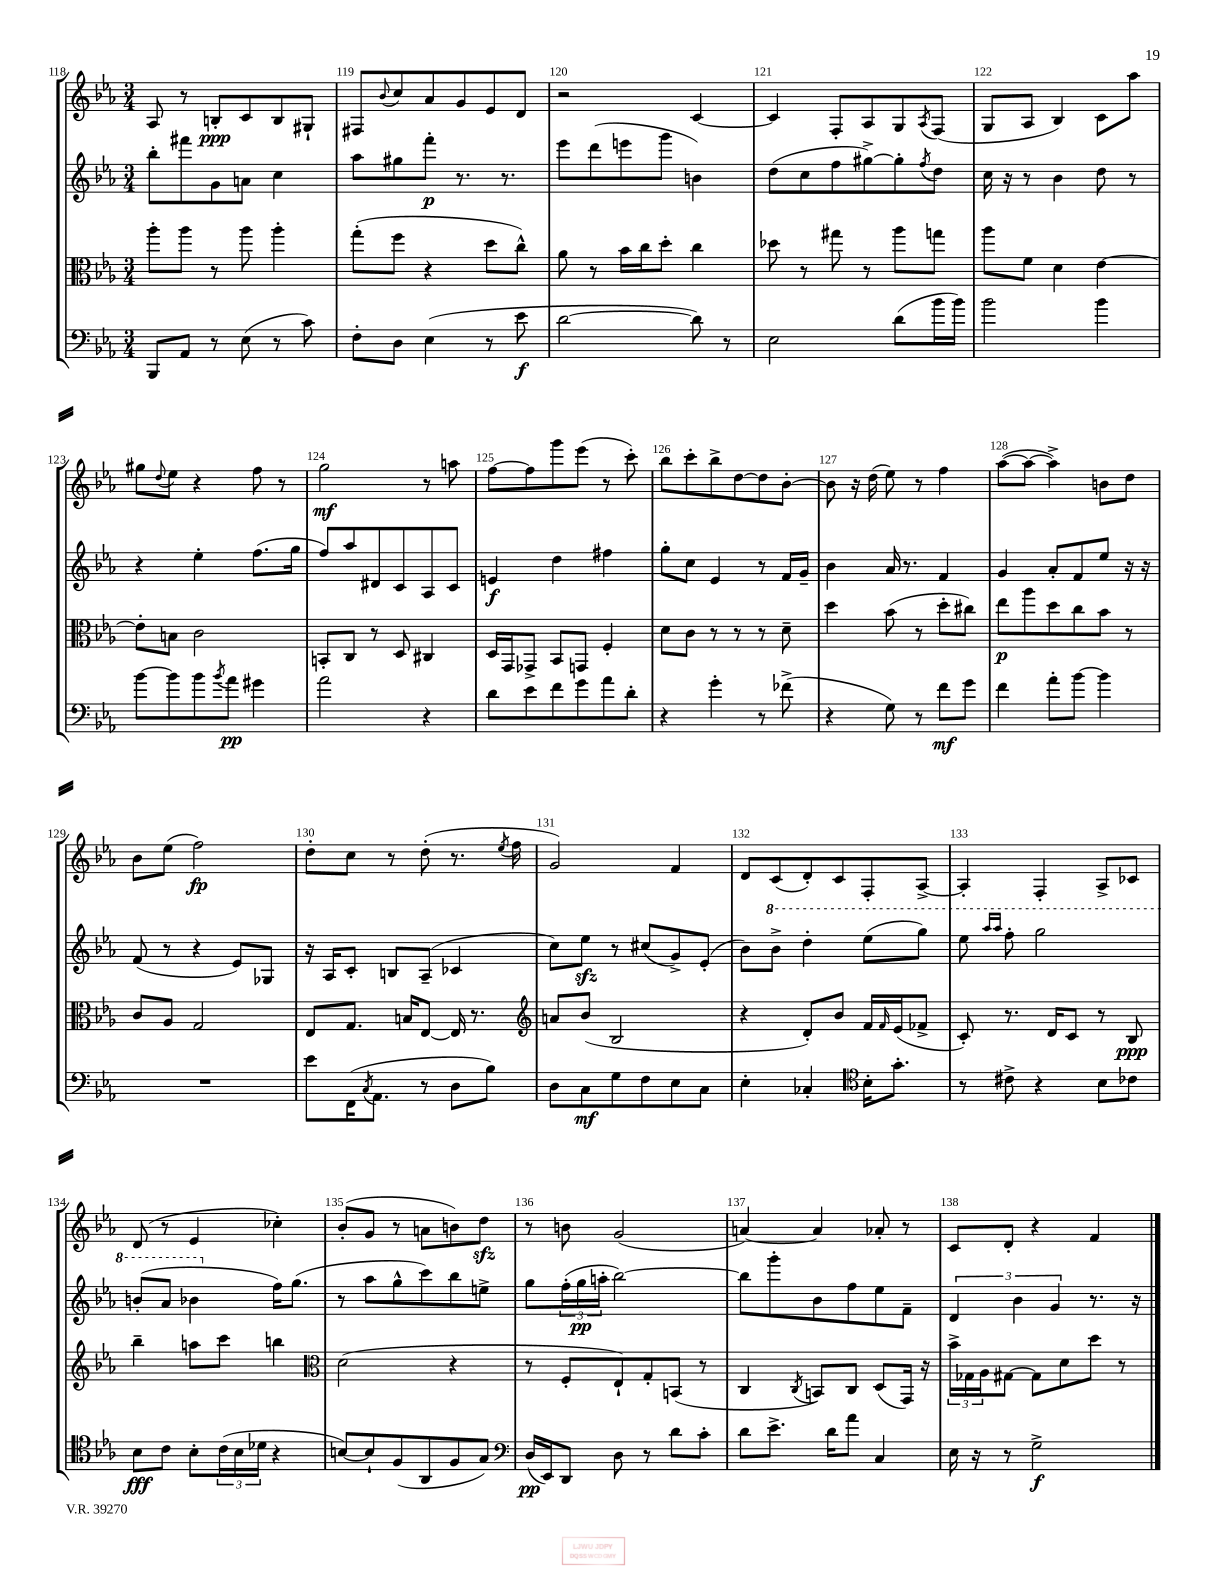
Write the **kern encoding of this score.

**kern	**dynam	**kern	**dynam	**kern	**dynam	**kern	**dynam
*part4	*part4	*part3	*part3	*part2	*part2	*part1	*part1
*staff4	*staff4	*staff3	*staff3	*staff2	*staff2	*staff1	*staff1
*clefF4	*	*clefC3	*	*clefG2	*	*clefG2	*
*k[b-e-a-]	*	*k[b-e-a-]	*	*k[b-e-a-]	*	*k[b-e-a-]	*
*M3/4	*	*M3/4	*	*M3/4	*	*M3/4	*
=118	=118	=118	=118	=118	=118	=118	=118
8BBB-/L	.	8aa-'\L	.	8bb-'\L	.	8A-/	.
8AA-/J	.	8aa-\J	.	8fff#X\	.	8r	.
8r	.	8r	.	8g\	.	8Bn'/L	ppp
(8E-\	.	8aa-\	.	8an\J	.	8c/	.
8r	.	4aa-'\	.	4cc\	.	8B/	.
8c\)	.	.	.	.	.	8G#X`/J	.
=119	=119	=119	=119	=119	=119	=119	=119
8F'\L	.	(8gg'\L	.	8aa-\L	.	8F#X/L	.
.	.	.	.	.	.	8qqb-/	.
8D\J	.	8ff\J	.	8gg#X\	.	8cc/	.
(4E-\	.	4r	.	8fff'\J	p	8a-/	.
.	.	.	.	8.r	.	8g/	.
8r	.	8dd\L	.	.	.	8e-/	.
.	.	.	.	8.r	.	.	.
8e-\	f	8cc^^\J)	.	.	.	8d/J	.
=120	=120	=120	=120	=120	=120	=120	=120
[2d\	.	8a-\	.	8eee-\L	.	2r	.
.	.	8r	.	(8ddd\	.	.	.
.	.	16b-\LL	.	8eeen\	.	.	.
.	.	16cc\J	.	.	.	.	.
.	.	8dd'\J	.	8ggg\J	.	.	.
8d\])	.	4cc\	.	4bn\)	.	[4c/	.
8r	.	.	.	.	.	.	.
=121	=121	=121	=121	=121	=121	=121	=121
2E-\	.	8dd-X\	.	(8dd\L	.	4c/]	.
.	.	8r	.	8cc\	.	.	.
.	.	8gg#X\	.	8ff\	.	8F'/L	.
.	.	8r	.	[8gg#X^\)	.	8A-/	.
(8d\L	.	8aa-\L	.	8gg#'\]	.	8G/	.
.	.	.	.	8qff/	.	8qA-/	.
16b-\L	.	8ggn\J	.	8dd\J	.	(8F/J	.
16b-\JJ)	.	.	.	.	.	.	.
=122	=122	=122	=122	=122	=122	=122	=122
2b-\	.	8aa-\L	.	16cc\	.	8G/L	.
.	.	.	.	16r	.	.	.
.	.	8f\J	.	8r	.	8A-/J	.
.	.	4d\	.	4b-\	.	4B-/)	.
4b-\	.	[4e-\	.	8dd\	.	8c\L	.
.	.	.	.	8r	.	8aa-\J	.
!!LO:LB:g=z
=123	=123	=123	=123	=123	=123	=123	=123
[8b-\L	.	8e-'\L]	.	4r	.	8gg#X\L	.
.	.	.	.	.	.	8qqdd/	.
8b-\]	.	8Bn\J	.	.	.	8ee-\J	.
8b-\	.	2c\	.	4ee-'\	.	4r	.
8qb-/	.	.	.	.	.	.	.
8a-\J	pp	.	.	.	.	.	.
4g#X\	.	.	.	(8.ff\L	.	8ff\	.
.	.	.	.	.	.	8r	.
.	.	.	.	16gg\Jk	.	.	.
=124	=124	=124	=124	=124	=124	=124	=124
2a-\	.	8BBn'/L	.	8ff/L)	.	2gg\	mf
.	.	8C/J	.	8aa-/	.	.	.
.	.	8r	.	8d#X/	.	.	.
.	.	8D/	.	8c/	.	.	.
4r	.	4C#X/	.	8A-/	.	8r	.
.	.	.	.	8c/J	.	8aan\	.
=125	=125	=125	=125	=125	=125	=125	=125
8d\L	.	16D/LL	.	4en/	f	[8ff\L	.
.	.	16GG/J	.	.	.	.	.
8e-\	.	8GG-X^/J	.	.	.	8ff\]	.
8f\	.	8BB-/L	.	4dd\	.	8ggg\	.
8g\	.	8GGn/J	.	.	.	(8eee-\J	.
8a-\	.	4F'/	.	4ff#X\	.	8r	.
8d'\J	.	.	.	.	.	8ccc'\)	.
=126	=126	=126	=126	=126	=126	=126	=126
4r	.	8d\L	.	8gg'\L	.	8bb-\L	.
.	.	8c\J	.	8cc\J	.	8ccc'\	.
4g'\	.	8r	.	4e-/	.	8bb-^\	.
.	.	8r	.	.	.	[8dd\	.
8r	.	8r	.	8r	.	8dd\]	.
(8f-X^\	.	8d~\	.	16f/LL	.	[8b-'\J	.
.	.	.	.	16g~/JJ	.	.	.
=127	=127	=127	=127	=127	=127	=127	=127
4r	.	4dd\	.	4b-\	.	8b-\]	.
.	.	.	.	.	.	16r	.
.	.	.	.	.	.	(16dd\	.
8G\)	.	(8b-\	.	16a-/	.	8ee-\)	.
.	.	.	.	8.r	.	.	.
8r	.	8r	.	.	.	8r	.
8f\L	mf	8dd'\L	.	4f/	.	4ff\	.
8g\J	.	8cc#X\J)	.	.	.	.	.
=128	=128	=128	=128	=128	=128	=128	=128
4f\	.	8ee-\L	p	4g/	.	([8aa-\L	.
.	.	8aa-\	.	.	.	8aa-\J_	.
8a-'\L	.	8dd\	.	8a-'/L	.	4aa-^\])	.
[8b-\J	.	8cc\	.	8f/	.	.	.
4b-\]	.	8b-\J	.	8ee-/J	.	8bn\L	.
.	.	8r	.	16r	.	8dd\J	.
.	.	.	.	16r	.	.	.
!!LO:LB:g=z
=129	=129	=129	=129	=129	=129	=129	=129
2.r	.	8c/L	.	(8f/	.	8b-\L	.
.	.	8A-/J	.	8r	.	(8ee-\J	.
.	.	2G/	.	4r	.	2ff\)	fp
.	.	.	.	8e-/L)	.	.	.
.	.	.	.	8G-X/J	.	.	.
=130	=130	=130	=130	=130	=130	=130	=130
8e-\L	.	8E-/L	.	16r	.	8dd'\L	.
.	.	.	.	16A-/KL	.	.	.
(16FF\K	.	8.G/J	.	8c'/J	.	8cc\J	.
8qC/	.	.	.	.	.	.	.
8.AA-\J	.	.	.	.	.	.	.
.	.	.	.	8Bn/L	.	8r	.
.	.	16Bn/KL	.	.	.	.	.
8r	.	[8E-/J	.	(8A-~/J	.	(8dd'\	.
8D\L	.	16E-/]	.	4c-X/	.	8.r	.
.	.	8.r	.	.	.	.	.
8B-\J)	.	.	.	.	.	.	.
.	.	.	.	.	.	8qee-/	.
.	.	.	.	.	.	16ff\	.
=131	=131	=131	=131	=131	=131	=131	=131
*	*	*clefG2	*	*	*	*	*
8D\L	.	8an/L	.	8cc\L)	.	2g/)	.
8C\	mf	(8b-/J	.	8ee-zz\J	.	.	.
8G\	.	2B-/	.	8r	.	.	.
8F\	.	.	.	(8cc#X/L	.	.	.
8E-\	.	.	.	8g^/)	.	4f/	.
8C\J	.	.	.	(8e-'/J	.	.	.
=132	=132	=132	=132	=132	=132	=132	=132
4E-'\	.	4r	.	8b-\L)	.	8d/L	.
*	*	*	*	*8va	*	*	*
.	.	.	.	8bb-^\J	.	(8c/	.
4C-X'/	.	8d'/L)	.	4ddd'\	.	8d'/)	.
.	.	8b-/J	.	.	.	8c/	.
*clefC4	*	*	*	*	*	*	*
16B-'\KL	.	16f/LL	.	(8eee-\L	.	8F'/	.
.	.	16qqf/	.	.	.	.	.
8.g'\J	.	(16e-/J	.	.	.	.	.
.	.	8f-X^/J	.	8ggg\J)	.	[8A-^/J	.
=133	=133	=133	=133	=133	=133	=133	=133
8r	.	8c'/)	.	8eee-\	.	4A-'/]	.
.	.	.	.	16qqaaa-/LL	.	.	.
.	.	.	.	16qqaaa-/JJ	.	.	.
8c#X^\	.	8.r	.	8fff'\	.	.	.
4r	.	.	.	2ggg\	.	4F'/	.
.	.	16d/KL	.	.	.	.	.
.	.	8c/J	.	.	.	.	.
8B-\L	.	8r	.	.	.	8A-^/L	.
8c-X\J	.	8B-/	ppp	.	.	8c-X/J	.
!!LO:LB:g=z
=134	=134	=134	=134	=134	=134	=134	=134
8B-\L	fff	4bb-~\	.	(8bbn'/L	.	(8d/	.
8c\J	.	.	.	8aa-/J	.	8r	.
8B-'\L	.	8aan\L	.	4bb-X\	.	4e-/	.
(24c\L	.	8ccc\J	.	.	.	.	.
24B-\	.	.	.	.	.	.	.
24d-X\JJ	.	.	.	.	.	.	.
*	*	*	*	*X8va	*	*	*
4r	.	4bbn\	.	16ff\KL)	.	4cc-X'\)	.
.	.	.	.	(8.gg\J	.	.	.
=135	=135	=135	=135	=135	=135	=135	=135
*	*	*clefC3	*	*	*	*	*
[8Bn/L)	.	(2d\	.	8r	.	(8b-'/L	.
8B`/]	.	.	.	8aa-\L	.	8g/J	.
(8F/	.	.	.	8gg^^\	.	8r	.
8AA-/	.	.	.	8ccc\)	.	8an\L	.
8F/	.	4r	.	8bb-\	.	8bn\)	.
8G/J)	.	.	.	8een^\J	.	8ddzz\J	.
=136	=136	=136	=136	=136	=136	=136	=136
*clefF4	*	*	*	*	*	*	*
(16D/LL	pp	8r	.	8gg\L	.	8r	.
16EE-/J)	.	.	.	.	.	.	.
8DD/J	.	8F'/L	.	(24ff'\L	.	8bn\	.
.	.	.	.	24gg\	pp	.	.
.	.	.	.	24aan'\JJ	.	.	.
8D\	.	8E-`/)	.	[2bb-\)	.	(2g/	.
8r	.	8G'/	.	.	.	.	.
8d\L	.	(8BBn/J	.	.	.	.	.
8c'\J	.	8r	.	.	.	.	.
=137	=137	=137	=137	=137	=137	=137	=137
8d\L	.	4C/	.	8bb-\L]	.	[4an/)	.
8.e-^\J	.	.	.	8ggg'\	.	.	.
.	.	8qC/	.	.	.	.	.
.	.	8BBn/L)	.	8b-\	.	4a/]	.
16d\KL	.	.	.	.	.	.	.
8a-\J	.	8C/J	.	8ff\	.	.	.
4C/	.	(8D/L	.	8ee-\	.	8a-X'/	.
.	.	16GG/Jk)	.	8f~\J	.	8r	.
.	.	16r	.	.	.	.	.
=138	=138	=138	=138	=138	=138	=138	=138
16E-\	.	24b-^\LL	.	6d/	.	8c/L	.
.	.	24G-X\	.	.	.	.	.
16r	.	.	.	.	.	.	.
.	.	24A-\J	.	.	.	.	.
8r	.	[8G#X\J	.	.	.	8d'/J	.
.	.	.	.	6b-\	.	.	.
2G^\	f	8G#\L]	.	.	.	4r	.
.	.	.	.	6g/	.	.	.
.	.	8d\	.	.	.	.	.
.	.	8dd\J	.	8.r	.	4f/	.
.	.	8r	.	.	.	.	.
.	.	.	.	16r	.	.	.
==	==	==	==	==	==	==	==
*-	*-	*-	*-	*-	*-	*-	*-
